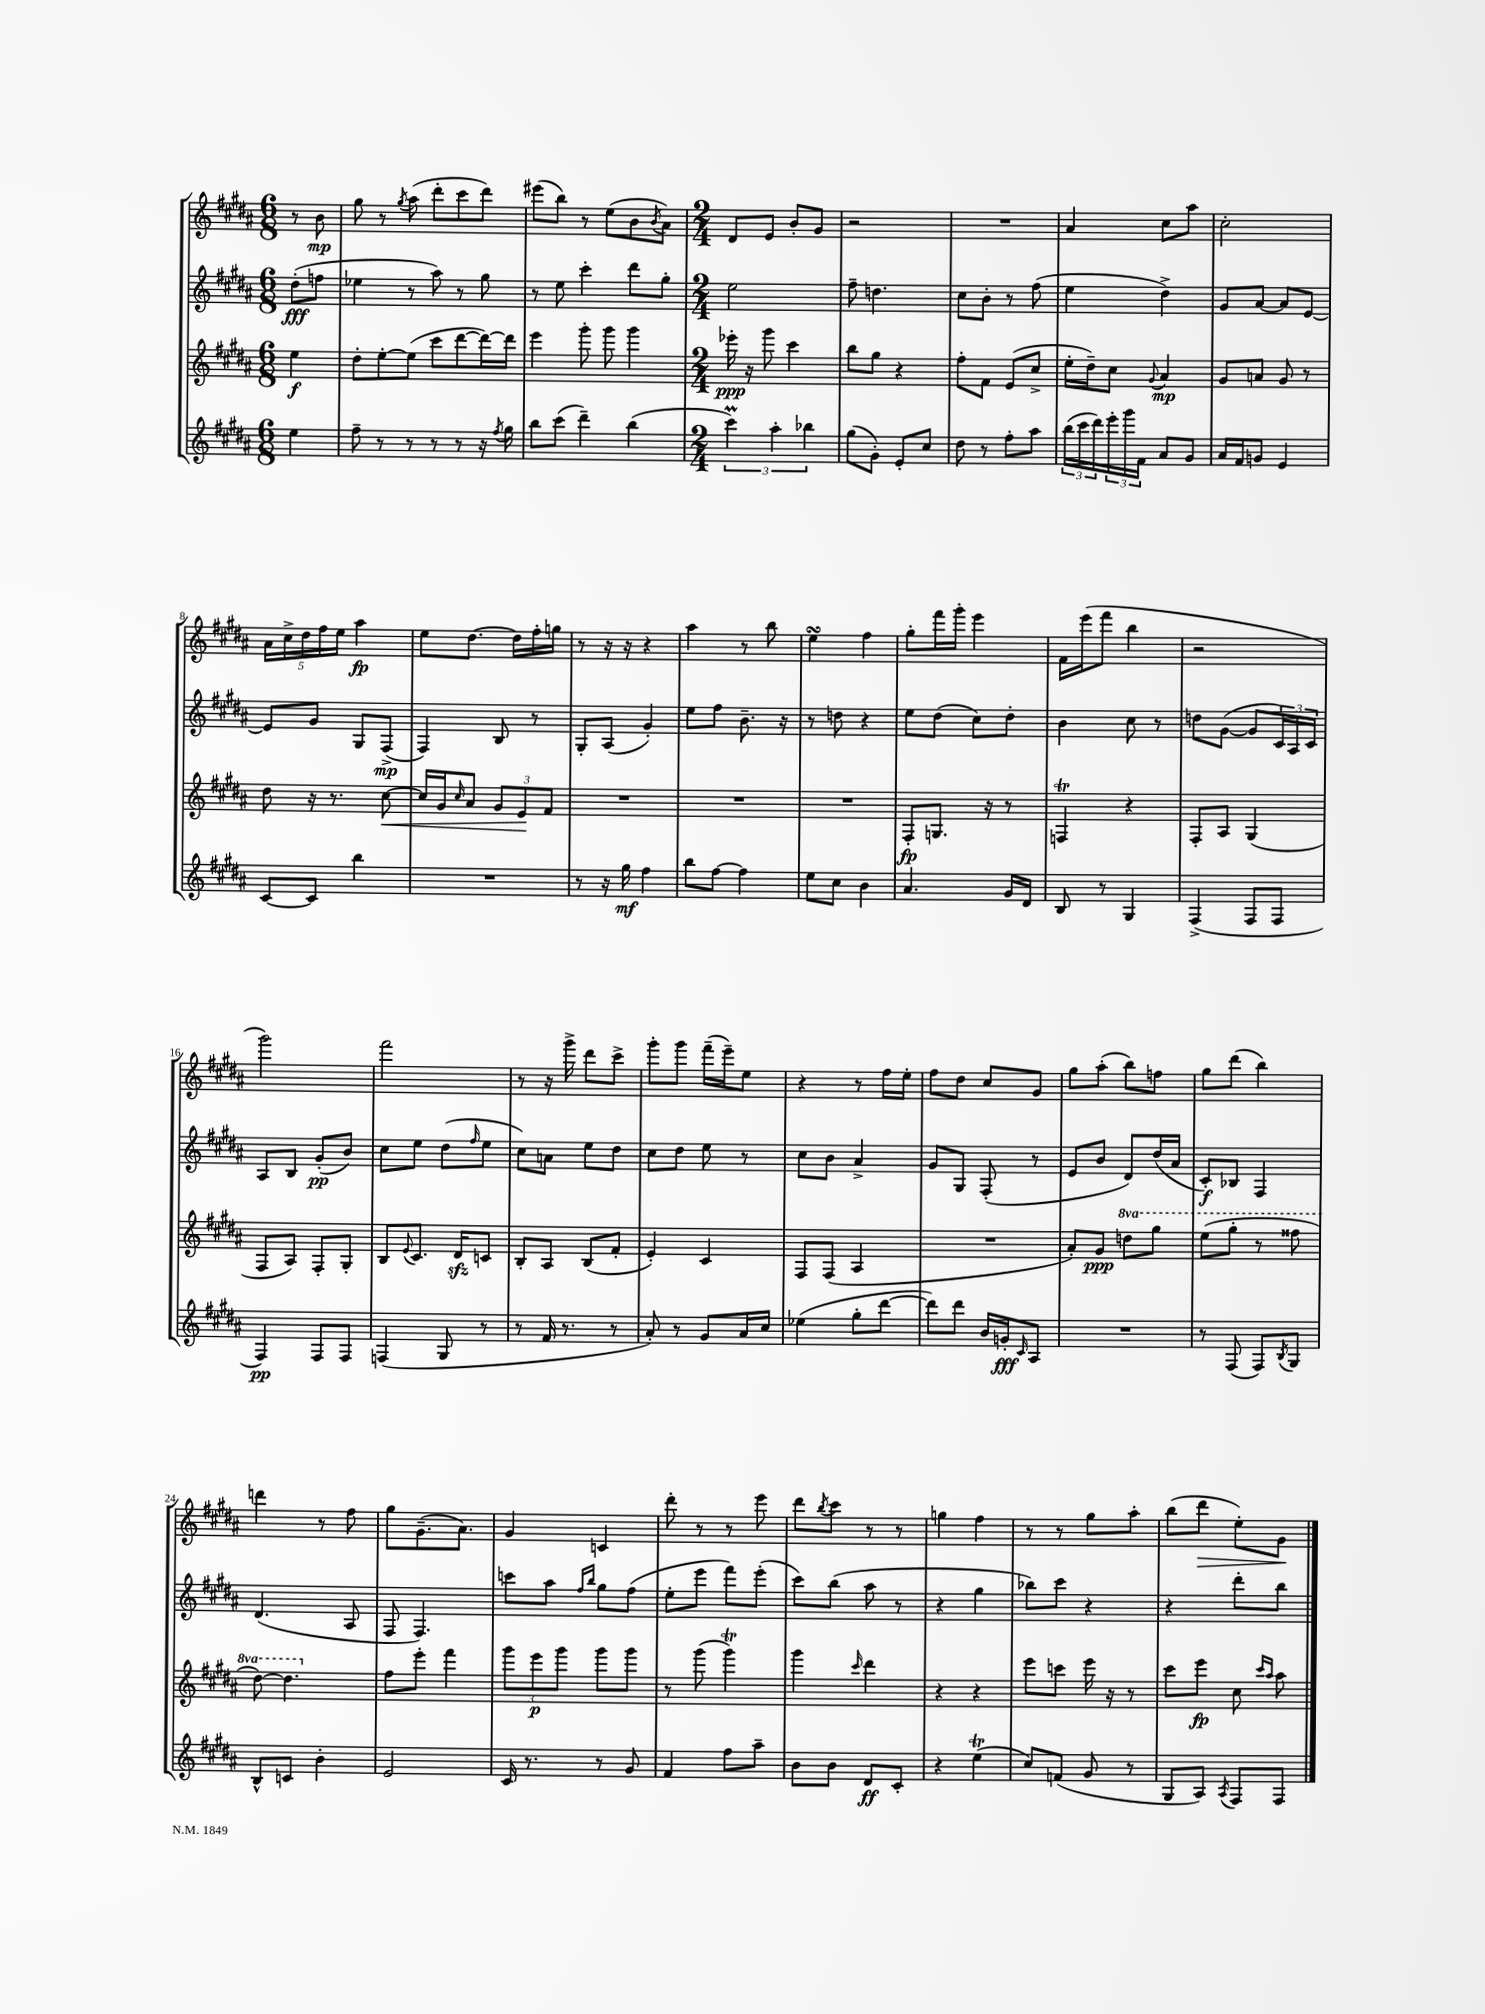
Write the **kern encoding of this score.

**kern	**kern	**kern	**kern
*staff4	*staff3	*staff2	*staff1
*clefG2	*clefG2	*clefG2	*clefG2
*k[f#c#g#d#a#]	*k[f#c#g#d#a#]	*k[f#c#g#d#a#]	*k[f#c#g#d#a#]
*M6/8	*M6/8	*M6/8	*M6/8
4ee\	4ee\	(8dd#'\L	8r
.	.	8ff\J	8b\
=	=	=	=
8ff#~\	8dd#'\L	4ee-\	8gg#\
8r	[8ee'\	.	8r
.	.	.	8qgg#/
8r	(8ee\]J	8r	(8aa#\
8r	8ccc#\L	8aa#\)	8ddd#'\L
8r	[8ddd#\	8r	8ccc#\
16r	16ddd#\_L)	8gg#\	8ddd#\J)
8qff#/	.	.	.
16gg#\	16ddd#\]JJ	.	.
=	=	=	=
8bb\L	4eee\	8r	(8eee#\L
(8ccc#\J	.	8ee\	8bb\J)
4ddd#~\)	8ggg#'\	4ccc#'\	8r
.	8ggg#\	.	(8ee\L
(4bb\	4ggg#\	8ddd#\L	8b\
.	.	.	8qb/
.	.	8gg#'\J	8a#\J)
=	=	=	=
*M2/4	*M2/4	*M2/4	*M2/4
6ccc#\)	16eee-'\	2ee\	8d#/L
.	16r	.	.
.	8ggg#\	.	8e/J
6aa#'\	.	.	.
.	4ccc#\	.	8b'/L
6bb-\	.	.	.
.	.	.	8g#/J
=	=	=	=
(8gg#\L	8bb\L	8ff#~\	2r
8g#'\J)	8gg#\J	4.dd\	.
8e'/L	4r	.	.
8cc#/J	.	.	.
=	=	=	=
8dd#\	8ff#'\L	8cc#\L	2r
8r	8f#\J	8b'\J	.
8ff#'\L	(8e/L	8r	.
8aa#\J	8cc#^/J	(8ff#\	.
=	=	=	=
(24bb\LL	16ee'\LL	4ee\	4a#/
24ccc#\	.	.	.
.	16dd#~\J)	.	.
24ddd#\)	.	.	.
24eee'\	8cc#\J	.	.
24ggg#\	.	.	.
24f#\JJ	.	.	.
.	8qqg#/	.	.
8a#/L	4a#/	4dd#^\)	8cc#\L
8g#/J	.	.	8aa#\J
=	=	=	=
16a#/LL	8g#/L	8g#/L	2cc#'\
16f#/J	.	.	.
8g/J	8a/J	[8a#/J	.
4e/	8g#/	8a#/]L	.
.	8r	[8e/J	.
=	=	=	=
[8c#/L	8dd#\	8e/]L	20a#\LL
.	.	.	20cc#^\
.	.	.	20dd#\
8c#/]J	16r	8g#/J	.
.	.	.	20ff#\
.	8.r	.	.
.	.	.	20ee\JJ
4bb\	.	8G#/L	4aa#\
.	[8cc#\	(8F#^/J	.
=	=	=	=
2r	16cc#/]LL	4F#/)	8ee\L
.	16g#/J	.	.
.	16qqcc#/	.	.
.	8a#/J	.	[8.dd#\J
.	12g#/L	8B/	.
.	.	.	16dd#\]LL
.	12e/	.	.
.	.	8r	16ff#'\
.	12f#/J	.	.
.	.	.	16gg\JJ
=	=	=	=
8r	2r	8G#'/L	8r
16r	.	(8A#/J	16r
16gg#\	.	.	16r
4ff#\	.	4g#'/)	4r
=	=	=	=
8bb\L	2r	8ee\L	4aa#\
[8ff#\J	.	8ff#\J	.
4ff#\]	.	8.b~\	8r
.	.	.	8bb\
.	.	16r	.
=	=	=	=
8ee\L	2r	8r	4ee\
8cc#\J	.	8dd\	.
4b\	.	4r	4ff#\
=	=	=	=
4.a#/	8F#'/L	8ee\L	8gg#'\L
.	8.G/J	(8dd#\J	16fff#\L
.	.	.	16ggg#'\JJ
.	.	8cc#\L)	4eee\
.	16r	.	.
16g#/LL	8r	8dd#'\J	.
16d#/JJ	.	.	.
=	=	=	=
8B/	4F/	4b\	16f#\LL
.	.	.	(16eee\J
8r	.	.	8fff#\J
4G#/	4r	8cc#\	4bb\
.	.	8r	.
=	=	=	=
(4F#^/	8F#'/L	8dd\L	2r
.	8A#/J	([8g#\J	.
8F#/L	(4G#/	8g#/]L	.
8F#/J	.	24c#/L)	.
.	.	24A#/	.
.	.	24c#/JJ	.
=	=	=	=
4F#/)	8F#/L	8A#/L	2ggg#\)
.	8A#/J)	8B/J	.
8F#/L	8F#'/L	(8g#'/L	.
8F#/J	8G#'/J	8b/J)	.
=	=	=	=
(4F/	8B/L	8cc#\L	2fff#\
.	8qqe/	.	.
.	8.c#/J	8ee\J	.
8G#/	.	(8dd#\L	.
.	16d#/LK	.	.
.	.	16qqff#/	.
8r	8c/J	8ee\J	.
=	=	=	=
8r	8B'/L	8cc#\L)	8r
16f#/	8A#/J	8a\J	16r
8.r	.	.	16ggg#^\
.	(8B/L	8ee\L	8ddd#\L
8r	8f#'/J	8dd#\J	8ccc#^\J
=	=	=	=
8a#'/)	4e'/)	8cc#\L	8ggg#'\L
8r	.	8dd#\J	8ggg#\J
8g#/L	4c#/	8ee\	(16fff#~\LL
.	.	.	16eee~\J)
16a#/L	.	8r	8ee\J
16cc#/JJ	.	.	.
=	=	=	=
(4ee-\	8F#/L	8cc#\L	4r
.	(8F#/J	8b\J	.
8gg#'\L	4A#/	4a#^/	8r
[8ddd#\J	.	.	16ff#\LL
.	.	.	16ee'\JJ
=	=	=	=
8ddd#\]L)	2r	8g#/L	8ff#\L
8ddd#\J	.	8G#/J	8dd#\J
16b/LL	.	(8F#'/	8cc#/L
16g'/J	.	.	.
16qqc#/	.	.	.
8A#/J	.	8r	8g#/J
=	=	=	=
2r	8a#'/L)	8e/L	8gg#\L
.	8g#/J	8b/J	(8aa#'\J
.	8ddd\L	8d#/L)	8bb\L)
.	8ggg#\J	(16dd#/L	8ff\J
.	.	16a#/JJ	.
=	=	=	=
8r	(8eee\L	8c#'/L)	8gg#\L
(8F#/	8ggg#'\J	8B-/J	(8ddd#\J
8F#/L)	8r	4F#/	4bb\)
8qB/	.	.	.
8G#/J	8fff##\	.	.
=	=	=	=
8B^^/L	[8ddd#\)	(4.d#/	4ddd\
8c/J	4.ddd#\]	.	.
4b'\	.	.	8r
.	.	8A#/	8ff#\
=	=	=	=
2e/	8ff#\L	8F#/	8gg#\L
.	8eee'\J	4.F#/)	(8.g#~\
.	4fff#\	.	.
.	.	.	8.a#\J)
=	=	=	=
16c#/	12ggg#\L	8ccc\L	4g#/
8.r	.	.	.
.	12eee\	.	.
.	.	8aa#\J	.
.	12ggg#\J	.	.
.	.	16qqff#/LL	.
.	.	16qqbb/JJ	.
8r	8ggg#\L	8gg#\L	4c/
8g#/	8ggg#\J	(8ff#\J	.
=	=	=	=
4f#/	8r	8ee'\L	8ddd#'\
.	(8ggg#\	8eee\J	8r
8ff#\L	4ggg#\)	8fff#\L)	8r
8aa#~\J	.	(8eee'\J	8eee\
=	=	=	=
8b\L	4ggg#\	8ccc#\L)	8ddd#\L
.	.	.	8qbb/
8b\J	.	(8bb\J	8ccc#\J
.	16qqccc#/	.	.
8d#/L	4ddd#\	8aa#\	8r
8c#'/J	.	8r	8r
=	=	=	=
4r	4r	4r	4gg\
(4ee\	4r	4gg#\	4ff#\
=	=	=	=
8cc#/L)	8eee\L	8bb-\L)	8r
(8f/J	8ccc\J	8ccc#\J	8r
8g#/	16eee\	4r	8gg#\L
.	16r	.	.
8r	8r	.	8aa#'\J
=	=	=	=
8G#/L	8ccc#\L	4r	(8bb\L
8A#/J)	8eee\J	.	8ddd#\J
8qA#/	.	.	.
8F#/L	8cc#\	8ddd#'\L	8ee'\L)
.	16qqccc#/LL	.	.
.	16qqaa#/JJ	.	.
8F#/J	8aa#\	8bb\J	8g#\J
==	==	==	==
*-	*-	*-	*-
